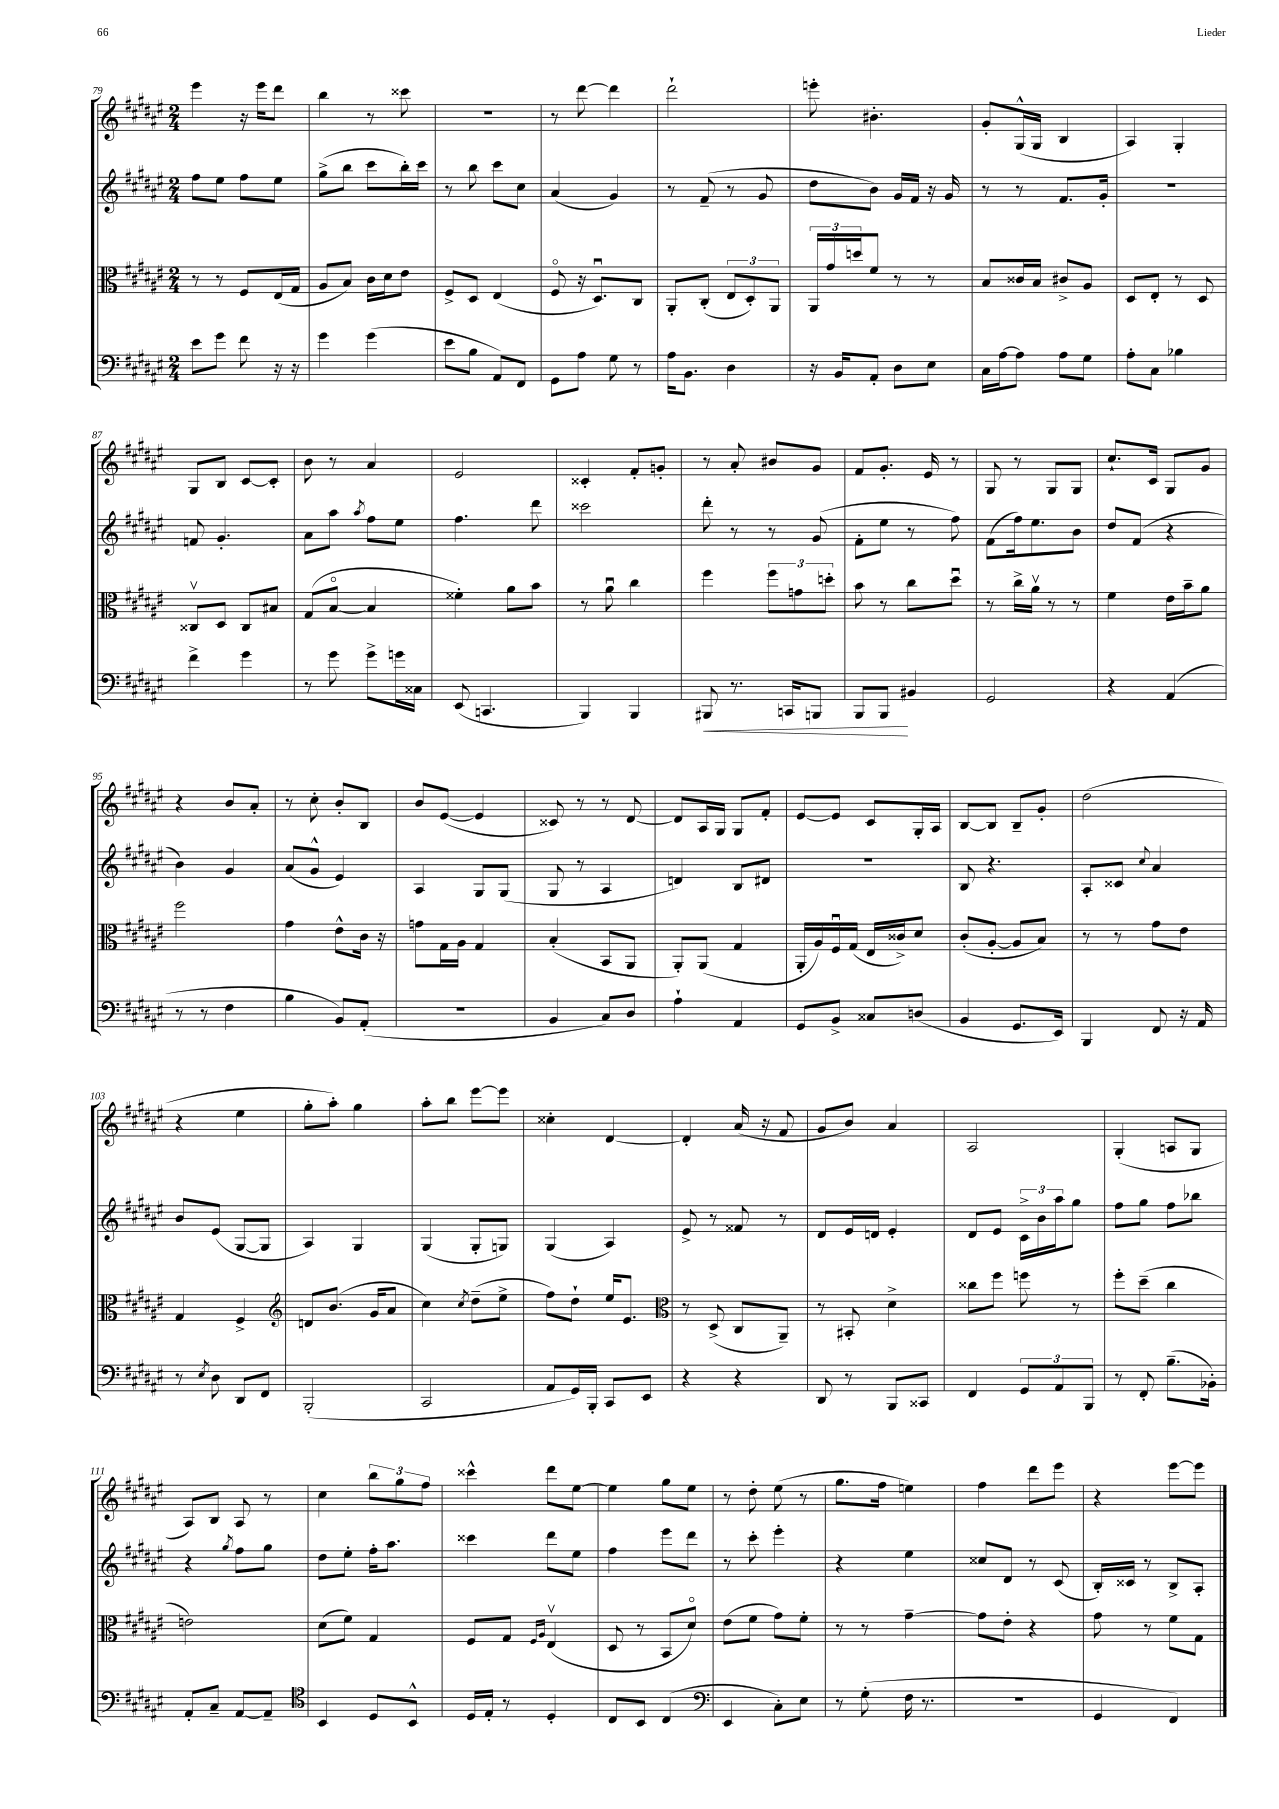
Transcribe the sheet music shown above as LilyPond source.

<<
\new StaffGroup <<
\new Staff = "s0" {
    \clef treble \key fis \major \numericTimeSignature \time 2/4
    eis'''4 r16 eis'''16 dis'''8 |
    b''4 r8 cisis'''8 |
    R2 |
    r8 dis'''8~ dis'''4 |
    dis'''2-! |
    e'''8-. bis'4.-. |
    gis'8-. gis16-^( gis16 b4 |
    ais4) gis4-. |
    gis8 b8 cis'8~ cis'8-. |
    b'8 r8 ais'4 |
    eis'2 |
    cisis'4-. fis'8-. g'8-. |
    r8 ais'8-. bis'8 gis'8 |
    fis'8 gis'8.-. eis'16 r8 |
    gis8 r8 gis8 gis8 |
    cis''8.-! cis'16 gis8 gis'8 |
    r4 b'8 ais'8-. |
    r8 cis''8-. b'8-. b8 |
    b'8 eis'8~( eis'4 |
    cisis'8) r8 r8 dis'8~ |
    dis'8 ais16 gis16 gis8 fis'8-. |
    eis'8~ eis'8 cis'8 gis16-. ais16 |
    b8~ b8 b8-- gis'8-. |
    dis''2( |
    r4 eis''4 |
    gis''8-. ais''8-.) gis''4 |
    ais''8-. b''8 eis'''8~ eis'''8 |
    cisis''4-. dis'4~ |
    dis'4-. ais'16( r16 fis'8 |
    gis'8 b'8) ais'4 |
    ais2 |
    gis4-.( a8 gis8 |
    ais8) b8 ais8 r8 |
    cis''4 \tuplet 3/2 { b''8 gis''8 fis''8 } |
    cisis'''4-^ dis'''8 eis''8~ |
    eis''4 gis''8 eis''8 |
    r8 dis''8-. eis''8( r8 |
    gis''8. fis''16 e''4) |
    fis''4 dis'''8 eis'''8 |
    r4 eis'''8~ eis'''8 \bar "|." |
}
\new Staff = "s1" {
    \clef treble \key fis \major \numericTimeSignature \time 2/4
    fis''8 eis''8 fis''8 eis''8 |
    gis''8->( b''8 cis'''8 b''16-.) cis'''16 |
    r8 b''8 cis'''8 cis''8 |
    ais'4( gis'4) |
    r8 fis'8--( r8 gis'8 |
    dis''8 b'8) gis'16 fis'16 r16 gis'16 |
    r8 r8 fis'8. gis'16-. |
    R2 |
    f'8 gis'4.-. |
    ais'8 ais''8 \acciaccatura { ais''8 } fis''8 eis''8 |
    fis''4. dis'''8 |
    cisis'''2 |
    dis'''8-. r8 r8 gis'8( |
    fis'8-. eis''8 r8 fis''8) |
    fis'8( fis''16) eis''8. b'8 |
    dis''8 fis'8( r4 |
    b'4) gis'4 |
    ais'8( gis'8-^ eis'4) |
    ais4 gis8 gis8( |
    gis8 r8 ais4 |
    d'4) b8 dis'8 |
    R2 |
    b8 r4. |
    ais8-. cisis'8 \appoggiatura { cis''8 } ais'4 |
    b'8 eis'8( gis8~ gis8 |
    ais4) gis4 |
    gis4( gis8-. g8) |
    gis4( ais4) |
    eis'8-> r8 fisis'8 r8 |
    dis'8 eis'16 d'16 eis'4-. |
    dis'8 eis'8 \tuplet 3/2 { cis'16-> b'16 ais''16 } gis''8 |
    fis''8 gis''8 fis''8 bes''8 |
    r4 \acciaccatura { gis''8 } fis''8 gis''8 |
    dis''8 eis''8-. fis''16-. ais''8. |
    cisis'''4 dis'''8 eis''8 |
    fis''4 eis'''8 dis'''8 |
    r8 cis'''8-. eis'''4-. |
    r4 eis''4 |
    cisis''8 dis'8 r8 cis'8( |
    b16-.) cisis'16 r8 b8-> ais8-. \bar "|." |
}
\new Staff = "s2" {
    \clef alto \key fis \major \numericTimeSignature \time 2/4
    r8 r8 fis8 eis16( gis16 |
    ais8 b8) cis'16 dis'16 eis'8 |
    fis8-> dis8 eis4( |
    fis8\flageolet r16 dis8.\downbow) cis8 |
    ais,8-. cis8-.( \tuplet 3/2 { eis8 dis8-.) ais,8 } |
    \tuplet 3/2 { ais,16 gis'16 d''16 } fis'8 r8 r8 |
    b8 cisis'16 b16 cis'8-> ais8 |
    dis8 eis8-. r8 dis8 |
    cisis8\upbow dis8 cisis8 bis8 |
    gis8( b8~\flageolet b4 |
    fisis'4-.) ais'8 b'8 |
    r8 ais'8\downbow cis''4 |
    fis''4 \tuplet 3/2 { fis''8 g'8 d''8-. } |
    b'8 r8 cis''8 dis''8\downbow |
    r8 cis''16-> ais'16\upbow r8 r8 |
    fis'4 eis'16 b'16-- ais'8 |
    fis''2 |
    gis'4 eis'8-^ cis'16 r16 |
    g'8 gis16 ais16 gis4 |
    b4-.( b,8 ais,8 |
    ais,8-.) ais,8( gis4 |
    ais,16-. ais16) fis16\downbow gis16( eis16 cisis'16->) dis'8 |
    cis'8-.( ais8~-. ais8 b8) |
    r8 r8 gis'8 eis'8 |
    gis4 fis4-> |
    \clef treble d'8 b'8.( gis'16 ais'8 |
    cis''4) \acciaccatura { cis''8 } dis''8--( eis''8-> |
    fis''8) dis''8-! eis''16 eis'8. |
    \clef alto r8 dis8->( cis8 ais,8--) |
    r8 bis,8-. dis'4-> |
    cisis''8 fis''8 f''8 r8 |
    fis''8-. dis''8--( cis''4 |
    e'2) |
    dis'8( fis'8) gis4 |
    fis8 gis8 \grace { fis16 ais16 } eis4\upbow( |
    dis8 r8 b,8 dis'8\flageolet) |
    eis'8( fis'8 gis'8) fis'8-. |
    r8 r8 gis'4~-- |
    gis'8 eis'8-. r4 |
    gis'8 r8 fis'8 gis8 \bar "|." |
}
\new Staff = "s3" {
    \clef bass \key fis \major \numericTimeSignature \time 2/4
    eis'8 gis'8 fis'8 r16 r16 |
    gis'4 gis'4( |
    eis'8 b8 ais,8) fis,8 |
    gis,8 ais8 gis8 r8 |
    ais16 b,8. dis4 |
    r16 b,16 ais,8-. dis8 eis8 |
    cis16 ais16~ ais8 ais8 gis8 |
    ais8-. cis8 bes4 |
    fis'4-> gis'4 |
    r8 gis'8 gis'8-> g'16 cisis16 |
    eis,8( c,4. |
    b,,4) b,,4 |
    bis,,8\< r8. c,16 b,,8 |
    b,,8 b,,8\! bis,4 |
    gis,2 |
    r4 ais,4( |
    r8 r8 fis4 |
    b4 b,8) ais,8-.( |
    R2 |
    b,4 cis8) dis8 |
    ais4-! ais,4 |
    gis,8 b,8-> cisis8 d8( |
    b,4 gis,8. eis,16) |
    b,,4 fis,8 r16 ais,16 |
    r8 \acciaccatura { eis8 } dis8 dis,8 fis,8 |
    b,,2-.( |
    cis,2 |
    ais,8 gis,16) b,,16-. cis,8 eis,8 |
    r4 r4 |
    dis,8 r8 b,,8 cisis,8 |
    fis,4 \tuplet 3/2 { gis,8 ais,8 b,,8 } |
    r8 fis,8-. b8.--( bes,16-.) |
    ais,8-. cis8-- ais,8~ ais,8-- |
    \clef tenor b,4 dis8 b,8-^ |
    dis16 eis16-. r8 dis4-. |
    cis8 b,8 cis4( |
    \clef bass eis,4 cis8-.) eis8 |
    r8 gis8-.( fis16 r8. |
    R2 |
    gis,4 fis,4) \bar "|." |
}
>>
>>
\layout { \context { \Score currentBarNumber = #79 } }
